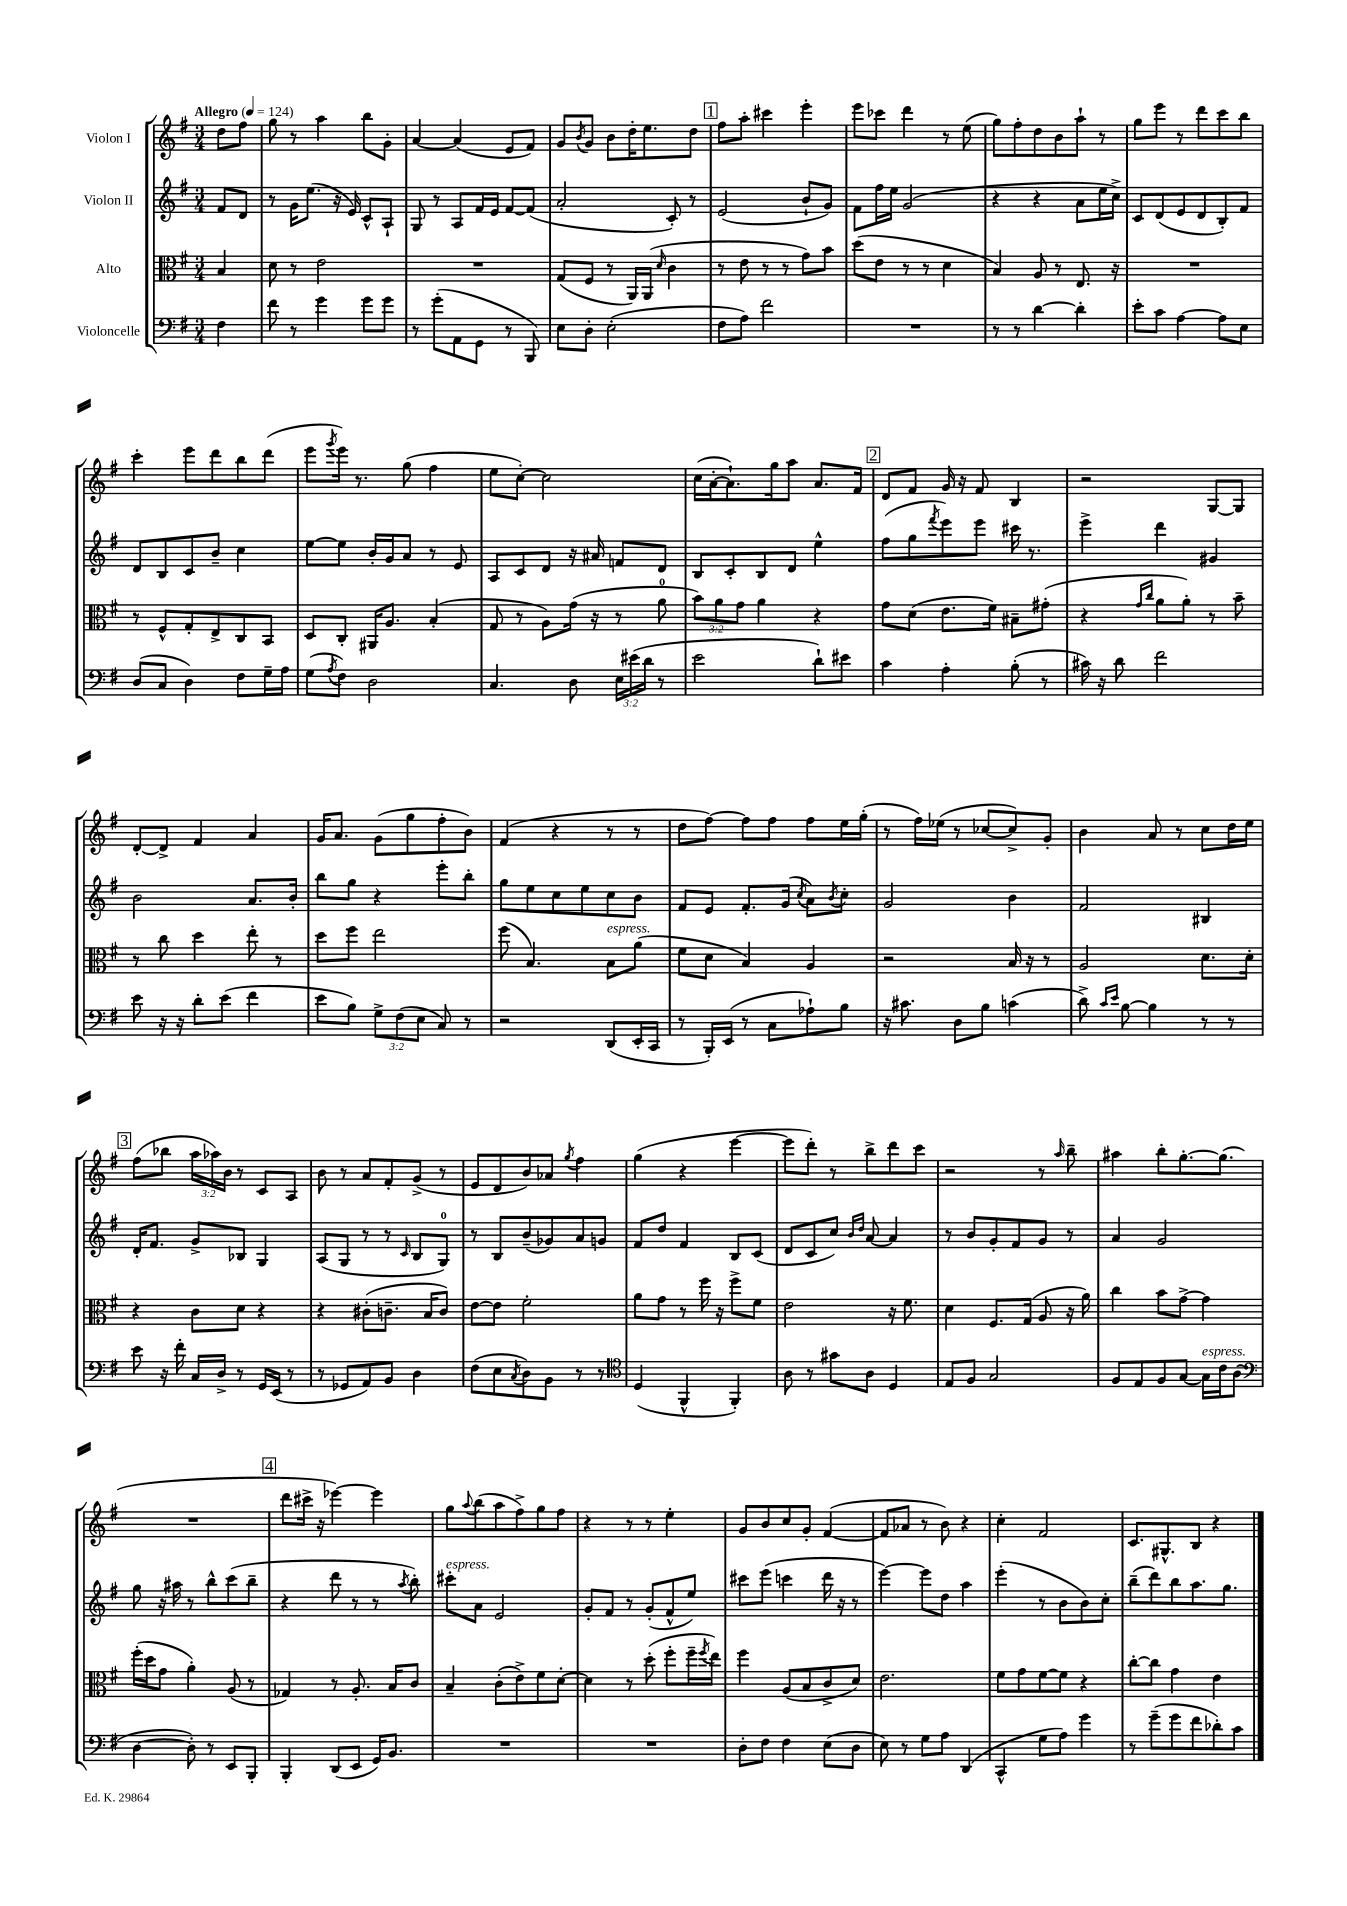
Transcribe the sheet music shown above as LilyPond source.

<<
\new StaffGroup <<
\new Staff = "s0" \with { instrumentName = "Violon I" } {
    \clef treble \key g \major \numericTimeSignature \time 3/4 \override Staff.TupletNumber.text = #tuplet-number::calc-fraction-text \partial 4 \tempo "Allegro" 4 = 124
    d''8 fis''8 |
    g''8 r8 a''4 b''8 g'8-. |
    a'4~ a'4( e'8 fis'8) |
    g'8 \acciaccatura { b'8 } g'8 b'8 d''16-. e''8. d''8 |
    \mark \markup { \box "1" } fis''8 a''8-. cis'''4 e'''4-. |
    e'''8 ces'''8 d'''4 r8 e''8( |
    g''8) fis''8-. d''8 b'8 a''8-! r8 |
    g''8 e'''8 r8 d'''8 c'''8 b''8 |
    c'''4-. e'''8 d'''8 b''8 d'''8( |
    e'''8 \acciaccatura { g'''8 } e'''16) r8. g''8( fis''4 |
    e''8 c''8~-.) c''2 |
    c''16( a'16~-. a'8.-!) g''16 a''8 a'8. fis'16 |
    \mark \markup { \box "2" } d'8 fis'8 g'16 r16 fis'8 b4 |
    r2 g8~ g8 |
    d'8~-. d'8-> fis'4 a'4 |
    g'16 a'8. g'8( g''8 fis''8-. b'8) |
    fis'4( r4 r8 r8 |
    d''8 fis''8~) fis''8 fis''8 fis''8 e''16 g''16-.( |
    r8 fis''16) ees''16( r8 ces''8~ ces''8->) g'8-. |
    b'4 a'8 r8 c''8 d''16 e''16 |
    \mark \markup { \box "3" } fis''8( bes''8 \tuplet 3/2 { a''16 aes''16) b'16 } r8 c'8 a8 |
    b'8 r8 a'8 fis'8-. g'8->( r8 |
    e'8 d'8 b'8) aes'8 \acciaccatura { g''8 } fis''4 |
    g''4( r4 e'''4~ |
    e'''8 d'''8-.) r8 b''8-> d'''8 c'''8 |
    r2 r8 \grace { a''16 } b''8-- |
    ais''4 b''8-. g''8.~-. g''8.( |
    R2. |
    \mark \markup { \box "4" } d'''8 cis'''16-> r16 ees'''4~) ees'''4 |
    g''8 \appoggiatura { a''8 } b''8( a''8 fis''8->) g''8 fis''8 |
    r4 r8 r8 e''4-. |
    g'8 b'8 c''8 g'8-. fis'4~( |
    fis'8 aes'8 r8 b'8) r4 |
    c''4-. fis'2 |
    c'8. gis8.-^ b8 r4 \bar "|." |
}
\new Staff = "s1" \with { instrumentName = "Violon II" } {
    \clef treble \key g \major \numericTimeSignature \time 3/4 \partial 4
    fis'8 d'8 |
    r8 g'16 e''8.( r16 e'16) c'8-^ a8-! |
    g8 r8 a8 fis'16 e'16 fis'8~ fis'8( |
    a'2-. c'8-.) r8 |
    \mark \markup { \box "1" } e'2( b'8-! g'8) |
    fis'8 fis''16 e''16 g'2( |
    r4 r4 a'8 e''16 c''16->) |
    c'8 d'8( e'8 d'8 b8-.) fis'8 |
    d'8 b8 c'8 b'8-- c''4 |
    e''8~ e''8 b'16-. g'16 a'8 r8 e'8 |
    a8 c'8 d'8 r16 ais'16 f'8 d'8 |
    b8 c'8-. b8 d'8 e''4-^ |
    \mark \markup { \box "2" } fis''8( g''8 \acciaccatura { fis'''8 } e'''8) e'''8 cis'''16 r8. |
    e'''4-> d'''4 gis'4 |
    b'2 a'8. b'16-. |
    b''8 g''8 r4 e'''8-. b''8-. |
    g''8 e''8 c''8 e''8 c''8 b'8 |
    fis'8 e'8 fis'8.-. g'16( \acciaccatura { c''8 } a'8) \acciaccatura { b'8 } c''8-. |
    g'2 b'4 |
    fis'2 bis4 |
    \mark \markup { \box "3" } d'16-. fis'8. g'8-> bes8 g4 |
    a8( g8 r8 r8 \grace { c'16 } b8 g8-0) |
    r8 b8 b'8--( ges'8) a'8 g'8 |
    fis'8 d''8 fis'4 b8 c'8( |
    d'8 c'8 c''8) \grace { b'16 d''16 } a'8~ a'4 |
    r8 b'8 g'8-. fis'8 g'8 r8 |
    a'4 g'2 |
    g''8 r16 ais''16 r8 b''8-^ c'''8( b''8-- |
    \mark \markup { \box "4" } r4 d'''8 r8 r8 \acciaccatura { a''8 } b''8-.) |
    cis'''8-.^\markup { \italic "espress." } a'8 e'2 |
    g'8-. fis'8 r8 g'8-.( fis'8-^ e''8) |
    cis'''8 e'''8( c'''4 d'''16 r16 r8 |
    e'''4~) e'''8 d''8 a''4 |
    e'''4-.( r8 b'8 b'8) c''8-. |
    b''8--( d'''8) b''8 a''8. g''8. \bar "|." |
}
\new Staff = "s2" \with { instrumentName = "Alto" } {
    \clef alto \key g \major \numericTimeSignature \time 3/4 \override Staff.TupletNumber.text = #tuplet-number::calc-fraction-text \partial 4
    b4 |
    d'8 r8 e'2 |
    R2. |
    g8( fis8 r8 a,16) a,16( \grace { d'16 } c'4 |
    \mark \markup { \box "1" } r8 e'8 r8 r8 g'8) b'8 |
    d''8( e'8 r8 r8 d'4 |
    b4) a8 r8 e8. r16 |
    R2. |
    r8 fis8-^ g8-. e8-> c8 b,8 |
    d8 c8-. ais,16 a8. b4-.( |
    g8 r8 a8) g'16( r16 r8 a'8-0 |
    \tuplet 3/2 { b'8) a'8 g'8 } a'4 r4 |
    \mark \markup { \box "2" } g'8 d'8( e'8. fis'16) bis8-- gis'8-.( |
    r4 \grace { g'16 c''16 } a'8 a'8-.) r8 b'8-- |
    r8 c''8 d''4 e''8-. r8 |
    d''8 fis''8 e''2 |
    fis''8( b4.) b8^\markup { \italic "espress." } a'8( |
    fis'8 d'8 b4) a4 |
    r2 b16 r16 r8 |
    a2 d'8. d'16-. |
    \mark \markup { \box "3" } r4 c'8 d'8 r4 |
    r4 cis'8-.( c'8.-- b16 c'8) |
    e'8~ e'8 fis'2-. |
    a'8 g'8 r8 fis''16 r16 fis''8-> fis'8 |
    e'2 r16 fis'8. |
    d'4 fis8. g16( a8 r16 a'16) |
    c''4 b'8 g'8~-> g'4 |
    fis''16-.( d''16 g'8 a'4-.) a8( r8 |
    \mark \markup { \box "4" } ges4) r8 a8.-. b16 c'8 |
    b4-- c'8-.( e'8->) fis'8 d'8~-. |
    d'4 r8 d''8-.( fis''8-. fis''16-- \acciaccatura { fis''8 } e''16) |
    fis''4 a8( b8 c'8-> d'8) |
    e'2. |
    fis'8 g'8 fis'8~ fis'8 r4 |
    c''8~-. c''8 g'4 e'4 \bar "|." |
}
\new Staff = "s3" \with { instrumentName = "Violoncelle" } {
    \clef bass \key g \major \numericTimeSignature \time 3/4 \override Staff.TupletNumber.text = #tuplet-number::calc-fraction-text \partial 4
    fis4 |
    fis'8 r8 g'4 g'8 g'8 |
    r8 g'8-.( a,8 g,8 r8 b,,8) |
    e8 d8-. e2-.( |
    \mark \markup { \box "1" } fis8 a8) fis'2 |
    R2. |
    r8 r8 d'4~ d'4-. |
    e'8-. c'8 a4~ a8 e8 |
    d8( c8 d4) fis8 g16-- a16 |
    g8( \acciaccatura { a8 } fis8) d2 |
    c4. d8 \tuplet 3/2 { e16 eis'16( d'16 } r8 |
    e'2 d'8-!) eis'8 |
    \mark \markup { \box "2" } c'4 a4-. b8-.( r8 |
    cis'16) r16 d'8 fis'2 |
    e'8 r16 r16 d'8-. e'8( fis'4 |
    e'8 b8) \tuplet 3/2 { g8-> fis8( e8 } c8) r8 |
    r2 d,8( e,16-. c,16 |
    r8 b,,16-.) e,16( r8 c8 aes8-!) b8 |
    r16 cis'8. d8 b8 c'4( |
    d'8->) \grace { c'16 e'16 } b8~ b4 r8 r8 |
    \mark \markup { \box "3" } e'8 r16 fis'16-. c16 d16-> r8 g,16 e,16( r8 |
    r8 ges,8 a,8) b,8 d4 |
    fis8( e8 \acciaccatura { c8 } d8) b,8 r8 r8 |
    \clef tenor d4( fis,4-^ fis,4-.) |
    a8 r8 gis'8 a8 d4 |
    e8 fis8 g2 |
    fis8 e8 fis8 g8~ g16^\markup { \italic "espress." } c'16 a8( |
    \clef bass d4~ d8-.) r8 e,8 b,,8-. |
    \mark \markup { \box "4" } b,,4-. d,8( e,8 g,16) b,8. |
    R2. |
    R2. |
    d8-. fis8 fis4 e8( d8 |
    e8) r8 g8 a8 d,4( |
    c,4-^ g8 a8) g'4 |
    r8 g'8--( g'8 fis'8 des'8-.) c'8 \bar "|." |
}
>>
>>
\layout { \context { \Score \remove "Bar_number_engraver" } }
